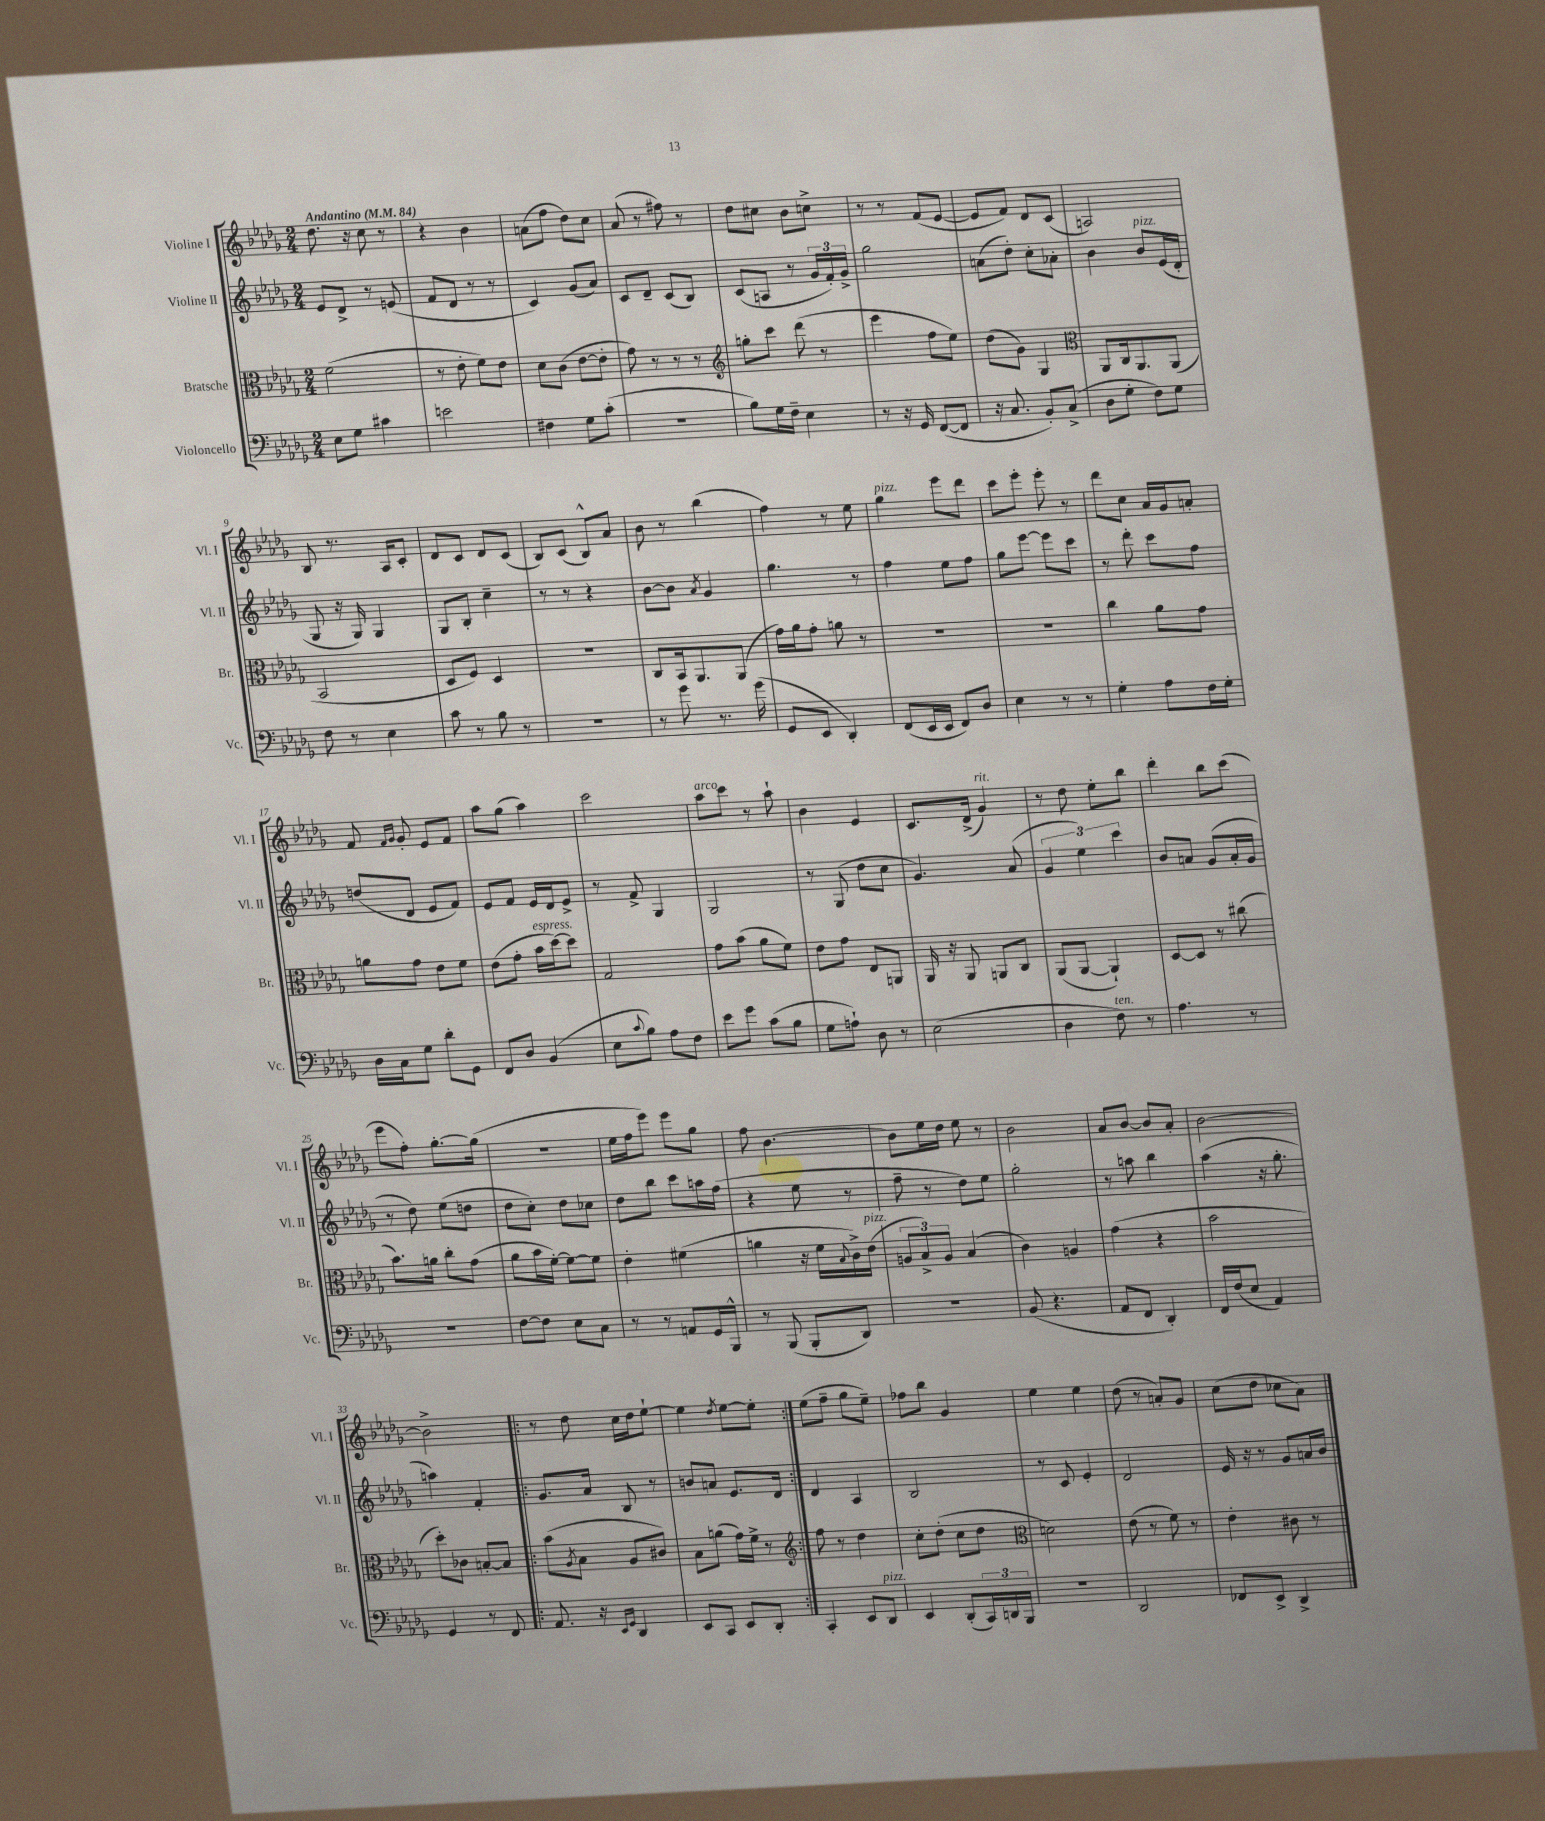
<<
\new StaffGroup <<
\new Staff = "s0" \with { instrumentName = "Violine I" shortInstrumentName = "Vl. I" } {
    \clef treble \key des \major \numericTimeSignature \time 2/4 \tempo "Andantino" 4 = 84
    des''8. r16 c''8 r8 |
    r4 bes'4 |
    a'8( f''8 des''8) c''8 |
    aes'8( r8 fis''8) r8 |
    des''8 cis''8 bes'8 c''8-> |
    r8 r8 f'8( ees'8~ |
    ees'8 f'8) des'8 c'8( |
    a2) |
    bes8 r8. aes16 c'8-. |
    des'8 c'8 des'8 c'8( |
    bes8) c'8( bes8-^) aes'8 |
    bes'8 r8 bes''4( |
    f''4) r8 ees''8 |
    ges''4^\markup { \italic "pizz." } ees'''8 des'''8 |
    c'''8 ees'''8-. ees'''8-. r8 |
    des'''8 c''8 aes'16 ges'16 a'8-. |
    f'8 \grace { f'16 ges'16 } ges'8-. ees'8 f'8 |
    aes''8 ges''8( aes''4) |
    c'''2 |
    aes''8^\markup { \italic "arco" } c'''8 r8 aes''8-! |
    bes'4 ees'4 |
    c'8. des'16->( ges'4^\markup { \italic "rit." }) |
    r8 des''8 ees''8-. bes''8 |
    des'''4-. bes''8 c'''8( |
    ees'''8 f''8-.) ges''8.~-. ges''16( |
    r2 |
    ees''16 f''16 ees'''8) ees'''8 ges''8 |
    f''8 bes'4.~ |
    bes'8 ees''16 des''16 ees''8 r8 |
    bes'2 |
    aes'8 bes'8~ bes'8 aes'8-. |
    bes'2~ |
    bes'2-> |
    \repeat volta 2 { r8 des''8 c''16 des''16 ees''8~-! |
    ees''4 \acciaccatura { des''8 } ees''8~ ees''8-. | }
    ees''8( f''8-- ges''8 ees''8--) |
    fes''8 bes''8 ges'4 |
    ees''4 ees''4 |
    des''8( r8 a'8-.) ges'8 |
    c''8( des''8 ces''8 aes'8) \bar "|." |
}
\new Staff = "s1" \with { instrumentName = "Violine II" shortInstrumentName = "Vl. II" } {
    \clef treble \key des \major \numericTimeSignature \time 2/4
    ees'8 des'8-> r8 e'8( |
    f'8 des'8 r8 r8 |
    c'4) ges'8( aes'8) |
    c'8 des'8-- c'8( bes8) |
    c'8( a8 r8 \tuplet 3/2 { ges'16 f'16-.) ges'16-> } |
    ges''2 |
    a'8( des''8-.) c''8-. aes'8-. |
    bes'4 bes'8^\markup { \italic "pizz." } ees'16( des'16-. |
    ges8 r16 ges16) ges4 |
    ges8 bes8-. c''4-- |
    r8 r8 r4 |
    bes'8~ bes'8 \acciaccatura { aes'8 } ges'4 |
    ges''4. r8 |
    f''4 ees''8 f''8 |
    ges''8 ees'''8~ ees'''8 c'''8 |
    r8 des'''8-. c'''8 f''8 |
    d''8( des'8 ees'8 f'8) |
    ees'8 f'8 ees'16 des'16 ees'8-> |
    r8 f'8-> ges4 |
    ges2 |
    r8 ges8( des''8 c''8 |
    ges'4.) aes'8( |
    \tuplet 3/2 { ges'4 ees''4) c'''4 } |
    bes'8 a'8 ges'8( a'16-. ges'16 |
    r8 des''8) ees''8( d''8 |
    des''8 c''8-.) des''8 ces''8 |
    des''8 bes''8 c'''8 a''16 f''16( |
    r4 ees''8 r8 |
    f''8-- r8 des''8) ees''8 |
    ges''2-. |
    r8 a''8 bes''4 |
    aes''4( r16 ges''8.-. |
    a''4) f'4-. |
    \repeat volta 2 { ges'8. aes'16 bes8 r8 |
    b'8 a'8 ees'8. des'16 | }
    des'4 aes4 |
    bes2 |
    r8 c'8 ees'4-. |
    des'2 |
    ees'16 r16 r8 ges'8 a'16 bes'16 \bar "|." |
}
\new Staff = "s2" \with { instrumentName = "Bratsche" shortInstrumentName = "Br." } {
    \clef alto \key des \major \numericTimeSignature \time 2/4
    f'2( |
    r8 ees'8-. f'8) ees'8 |
    des'8 c'8( ees'8~ ees'8-. |
    ges'8) r8 r8 r8 |
    \clef treble g''8-. c'''8 des'''8( r8 |
    ees'''4 f''8 ees''8) |
    des''8( ges'8) ges4 |
    \clef alto aes,8 c16 aes,8. aes,8( |
    bes,2 |
    des8 f8) des4 |
    R2 |
    c8 bes,16 aes,8. aes,8( |
    ges'16) aes'16 ges'8-. a'8 r8 |
    r2 |
    R2 |
    c''4 aes'8 ges'8 |
    a'8 ges'8 ees'8 f'8 |
    ees'8( ges'8-. bes'16^\markup { \italic "espress." } des''16~) des''8 |
    ges2 |
    ges'8 bes'8( aes'8 f'8) |
    ees'8 ges'8 ees8 a,8 |
    aes,16 r16 aes,8 a,8 c8 |
    aes,8( aes,8~ aes,4-!) |
    des8~ des8 r8 cis''8( |
    bes'8.) a'16 c''8-. ges'8( |
    aes'8 bes'16 f'16~-.) f'8~ f'8 |
    ees'4-. fis'4( |
    a'4 r16 f'16 \appoggiatura { bes8 } c'16->) ees'16^\markup { \italic "pizz." }( |
    \tuplet 3/2 { a8 bes8->) a8 } bes4( |
    c'4) a4 |
    ges'4( r4 |
    bes'2 |
    des''8-.) ces'8 b8~-. b8 |
    \repeat volta 2 { bes'8( \acciaccatura { aes8 } bes8 aes8 cis'8) |
    bes8 a'8( ges'16) f'16-> r8 | }
    \clef treble f''8 r8 des''4 |
    c''8-. des''8-.( c''8 des''8 |
    \clef alto d'2) |
    ees'8( r8 f'8) r8 |
    ees'4-. cis'8 r8 \bar "|." |
}
\new Staff = "s3" \with { instrumentName = "Violoncello" shortInstrumentName = "Vc." } {
    \clef bass \key des \major \numericTimeSignature \time 2/4
    ees8 ges8 cis'4 |
    e'2 |
    fis4 ges8 c'8-.( |
    r2 |
    bes8) ges16 f16-- ees4 |
    r8 r16 ges,16 f,8~( f,8 |
    r16 c8. bes,8-.) c8->( |
    des8 ges8-. f8) ges8 |
    f8 r8 ees4 |
    c'8 r8 bes8 r8 |
    R2 |
    r8 ges'8 r8. ges'16( |
    ges,8 ees,8 des,4-.) |
    f,8( ees,16 ees,16 f,8) des8 |
    ees4 r8 r8 |
    ges4-. aes8 f16 ges16-. |
    des16 c16 ges8 des'8-. ges,8 |
    f,8 des8 bes,4( |
    ees8 \appoggiatura { c'8 } bes8) aes8 f8 |
    ees'8 ges'8 c'8( bes8 |
    ges8 a8-!) des8 r8 |
    ees2( |
    des4 f8^\markup { \italic "ten." }) r8 |
    aes4. r8 |
    R2 |
    f8~ f8 ees8 c8 |
    r8 r8 a,8 ges,16 bes,,16-^ |
    r8 bes,,8( bes,,8-. des,8) |
    r2 |
    bes,8( r4. |
    aes,8 f,8 des,4-.) |
    f,16 f16( ees8 aes,4) |
    ges,4 r8 f,8 |
    \repeat volta 2 { aes,8. r16 \grace { ees,16 ges,16 } des,4 |
    ees,8 c,8 ees,8 des,8-. | }
    c,4-. ees,8 des,8^\markup { \italic "pizz." } |
    ees,4 des,8-.( \tuplet 3/2 { c,16) d,16 bes,,16 } |
    r2 |
    des,2 |
    fes,8 ees,8-> des,4-> \bar "|." |
}
>>
>>
